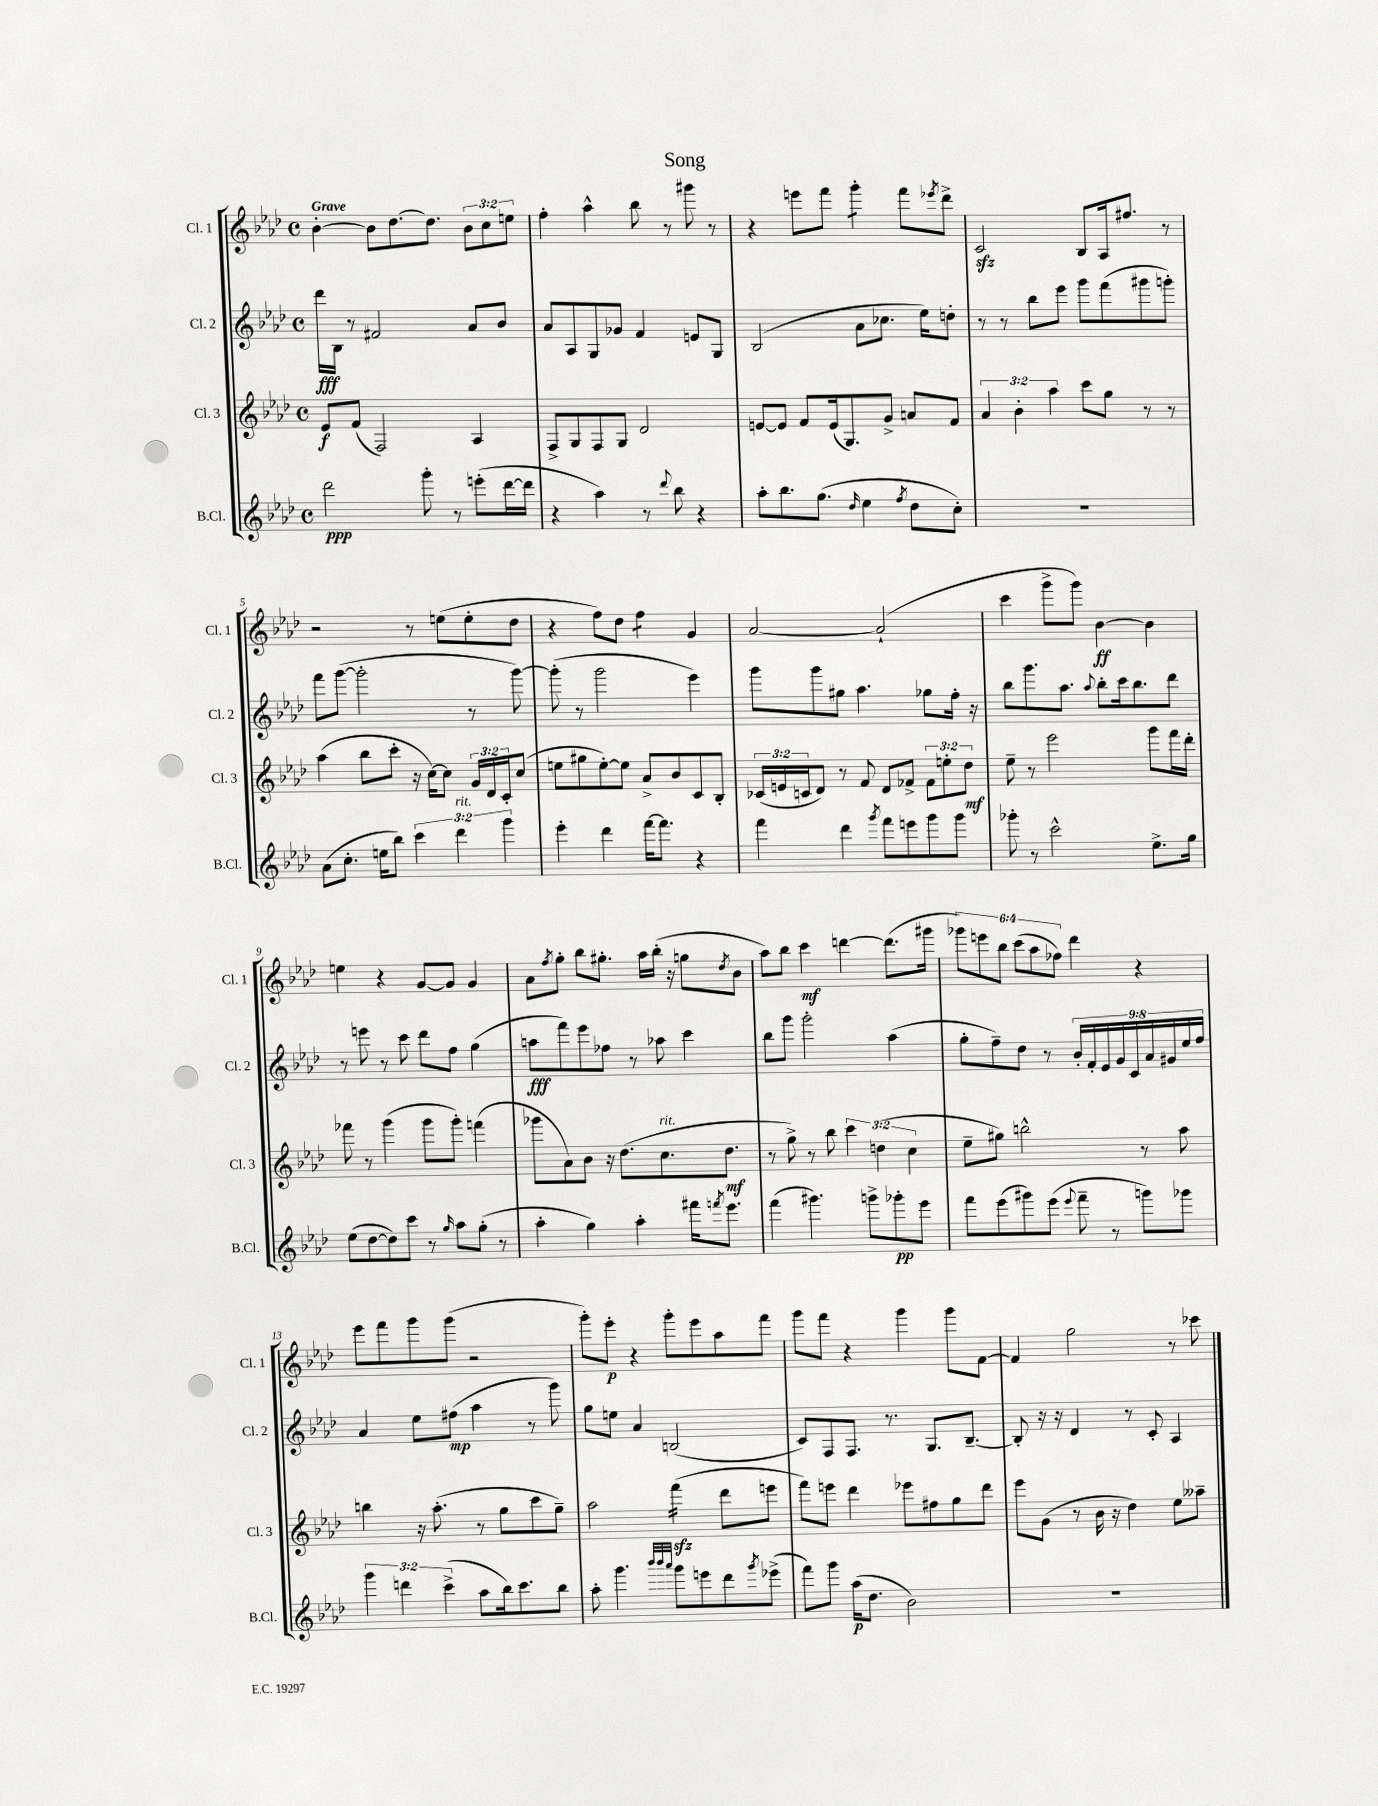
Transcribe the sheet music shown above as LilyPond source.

\header { title = "Song" }
<<
\new StaffGroup <<
\new Staff = "s0" \with { instrumentName = "Cl. 1" shortInstrumentName = "Cl. 1" } {
    \clef treble \key aes \major \defaultTimeSignature \time 4/4 \override Staff.TupletNumber.text = #tuplet-number::calc-fraction-text \tempo "Grave"
    bes'4~-. bes'8 des''8.~ des''8. \tuplet 3/2 { bes'8 c''8 e''8 } |
    f''4-. aes''4-^ bes''8 r8 gis'''8 r8 |
    r4 e'''8 f'''8 g'''4:8-. f'''8 \acciaccatura { ees'''8 } des'''8-> |
    c'2\sfz bes8 aes16 fis''8. r8 |
    r2 r8 e''8( e''8-. des''8 |
    r4 f''8) des''8 f''4:8 g'4 |
    aes'2~ aes'2-!( |
    c'''4 g'''8-> g'''8) bes'4~\ff bes'4 |
    e''4 r4 g'8~ g'8 g'4 |
    aes'8 \acciaccatura { f''8 } g''8-. bes''8 gis''8.-. aes''16 bes''16-.( r16 g''8 \acciaccatura { des''8 } bes'8 |
    aes''8) bes''8 c'''4\mf d'''4~ d'''8.( gis'''16 |
    \tuplet 6/4 { ges'''8) e'''8 bes''8 c'''8( aes''8 fes''8) } des'''4 r4 |
    ees'''8 f'''8 g'''8 g'''8( r2 |
    g'''8-.) ees'''8-.\p r4 g'''8-. ees'''8 aes''8 f'''8 |
    g'''8 f'''8 r4 g'''4 g'''8 f'8~ |
    f'4 g''2 r8 ces'''8 \bar "|." |
}
\new Staff = "s1" \with { instrumentName = "Cl. 2" shortInstrumentName = "Cl. 2" } {
    \clef treble \key aes \major \defaultTimeSignature \time 4/4 \override Staff.TupletNumber.text = #tuplet-number::calc-fraction-text
    des'''16\fff bes16 r8 fis'2 aes'8 bes'8 |
    aes'8 aes8 g8 ges'8 f'4 e'8 g8 |
    bes2( aes'8 ces''8. ees''16) d''8-. |
    r8 r8 bes''8 ees'''8 g'''8 f'''8( gis'''8 g'''8-.) |
    f'''8 g'''8~( g'''2-. r8 g'''8~) |
    g'''8-.( r8 g'''2 ees'''4) |
    g'''8 g'''8 gis''8 aes''4. ges''8 f''16-. r16 |
    bes''8 g'''8. aes''8. \appoggiatura { aes''8 } bes''8-. c'''16 bes''8. des'''8 |
    r8 e'''8 r8 c'''8 des'''8 f''8 g''4( |
    a''8\fff f'''8) ees'''8 fes''8 r8 aes''8 c'''4 |
    bes''8 g'''8 g'''2-. aes''4( |
    g''8-. f''8--) des''8 r8 \tuplet 9/8 { bes'16-. f'16-. ees'16 g'16 c'16 aes'16 gis'16 ees''16 f''16 } |
    aes'4 ees''8 fis''8\mp( aes''4 r8 g'''8) |
    g''8 e''8 aes'4 b2( |
    c'8) f8 f8. r8. g8. bes8.~-- |
    bes8-. r16 r16 des'4 r8 c'8-. aes4 \bar "|." |
}
\new Staff = "s2" \with { instrumentName = "Cl. 3" shortInstrumentName = "Cl. 3" } {
    \clef treble \key aes \major \defaultTimeSignature \time 4/4 \override Staff.TupletNumber.text = #tuplet-number::calc-fraction-text
    ees'8\f f'8( f2) aes4 |
    f8-> g8 f8 g8 des'2 |
    e'8~ e'8 f'8 e'16( g8.) g'8-> a'8 f'8 |
    \tuplet 3/2 { aes'4 bes'4-. aes''4 } c'''8 g''8 r8 r8 |
    aes''4( bes''8 c'''8-. r16 c''16~) c''8 \tuplet 3/2 { g'16 des'16 c'16-. } c''8( |
    e''8 gis''8 e''8~-.) e''8 aes'8-> bes'8 c'8 bes8-. |
    \tuplet 3/2 { ces'16( e'16 c'16 } des'8) r8 f'8 des'8 fes'8-> \tuplet 3/2 { fes'8 e''8-. des''8\mf } |
    ees''8-- r8 ees'''2 g'''8 f'''16 des'''16-. |
    fes'''8 r8 g'''4( g'''8 g'''8-.) f'''4( |
    ges'''8 aes'8) bes'8 r16 des''8.( c''8.^\markup { \italic "rit." } des''8.\mf |
    r8 g''8->) r8 bes''8 \tuplet 3/2 { c'''4 d''4( c''4 } |
    ees''8-- gis''8) b''2-^ r8 aes''8 |
    b''4 r16 aes''8.-.( r8 g''8 c'''8 g''8--) |
    aes''2 f'''4:16\sfz( des'''8 e'''8 |
    f'''8) e'''8 des'''4 ees'''8 fis''8 g''8 des'''8 |
    ees'''8 g'8( r8 bes'16 r16 des''4) ees''8 aeses''8-- \bar "|." |
}
\new Staff = "s3" \with { instrumentName = "B.Cl." shortInstrumentName = "B.Cl." } {
    \clef treble \key aes \major \defaultTimeSignature \time 4/4 \override Staff.TupletNumber.text = #tuplet-number::calc-fraction-text
    des'''2\ppp g'''8-. r8 e'''8-.( des'''16~ des'''16 |
    r4 aes''4) r8 \appoggiatura { des'''8 } bes''8 r4 |
    aes''8-. bes''8. g''8.( \grace { des''16 } ees''4 \acciaccatura { f''8 } des''8 c''8-.) |
    R1 |
    aes'8( c''8.-. e''16 bes''8) \tuplet 3/2 { c'''4 des'''4^\markup { \italic "rit." } g'''4 } |
    ees'''4-. des'''4 f'''16~ f'''8. r4 |
    f'''4 des'''4 \acciaccatura { g'''8 } f'''8 e'''8 g'''8 g'''8 |
    ges'''8-. r8 c'''2-^ ees''8.-> g''16 |
    ees''8( des''8~ des''8) c'''8 r8 \grace { g''16 } aes''8 g''8-.( r8 |
    aes''4-. g''4) aes''4-. fis'''16 \acciaccatura { f'''8 } ees'''8. |
    f'''4( gis'''4.) g'''8-> ges'''8-.\pp ees'''8 |
    f'''8 ees'''8( gis'''8) ees'''8( \appoggiatura { ees'''8 } f'''8-- r8 g'''8) ges'''8 |
    \tuplet 3/2 { g'''4 d'''4 c'''4->( } aes''8 bes''16) c'''8. bes''8 |
    aes''8-. g'''4. \grace { bes'''32 bes'''32 aes'''32 } g'''8 e'''8 des'''8 \acciaccatura { g'''8 } ees'''8->( |
    f'''8) g'''8 aes''16\p( des''8. bes'2) |
    R1 \bar "|." |
}
>>
>>
